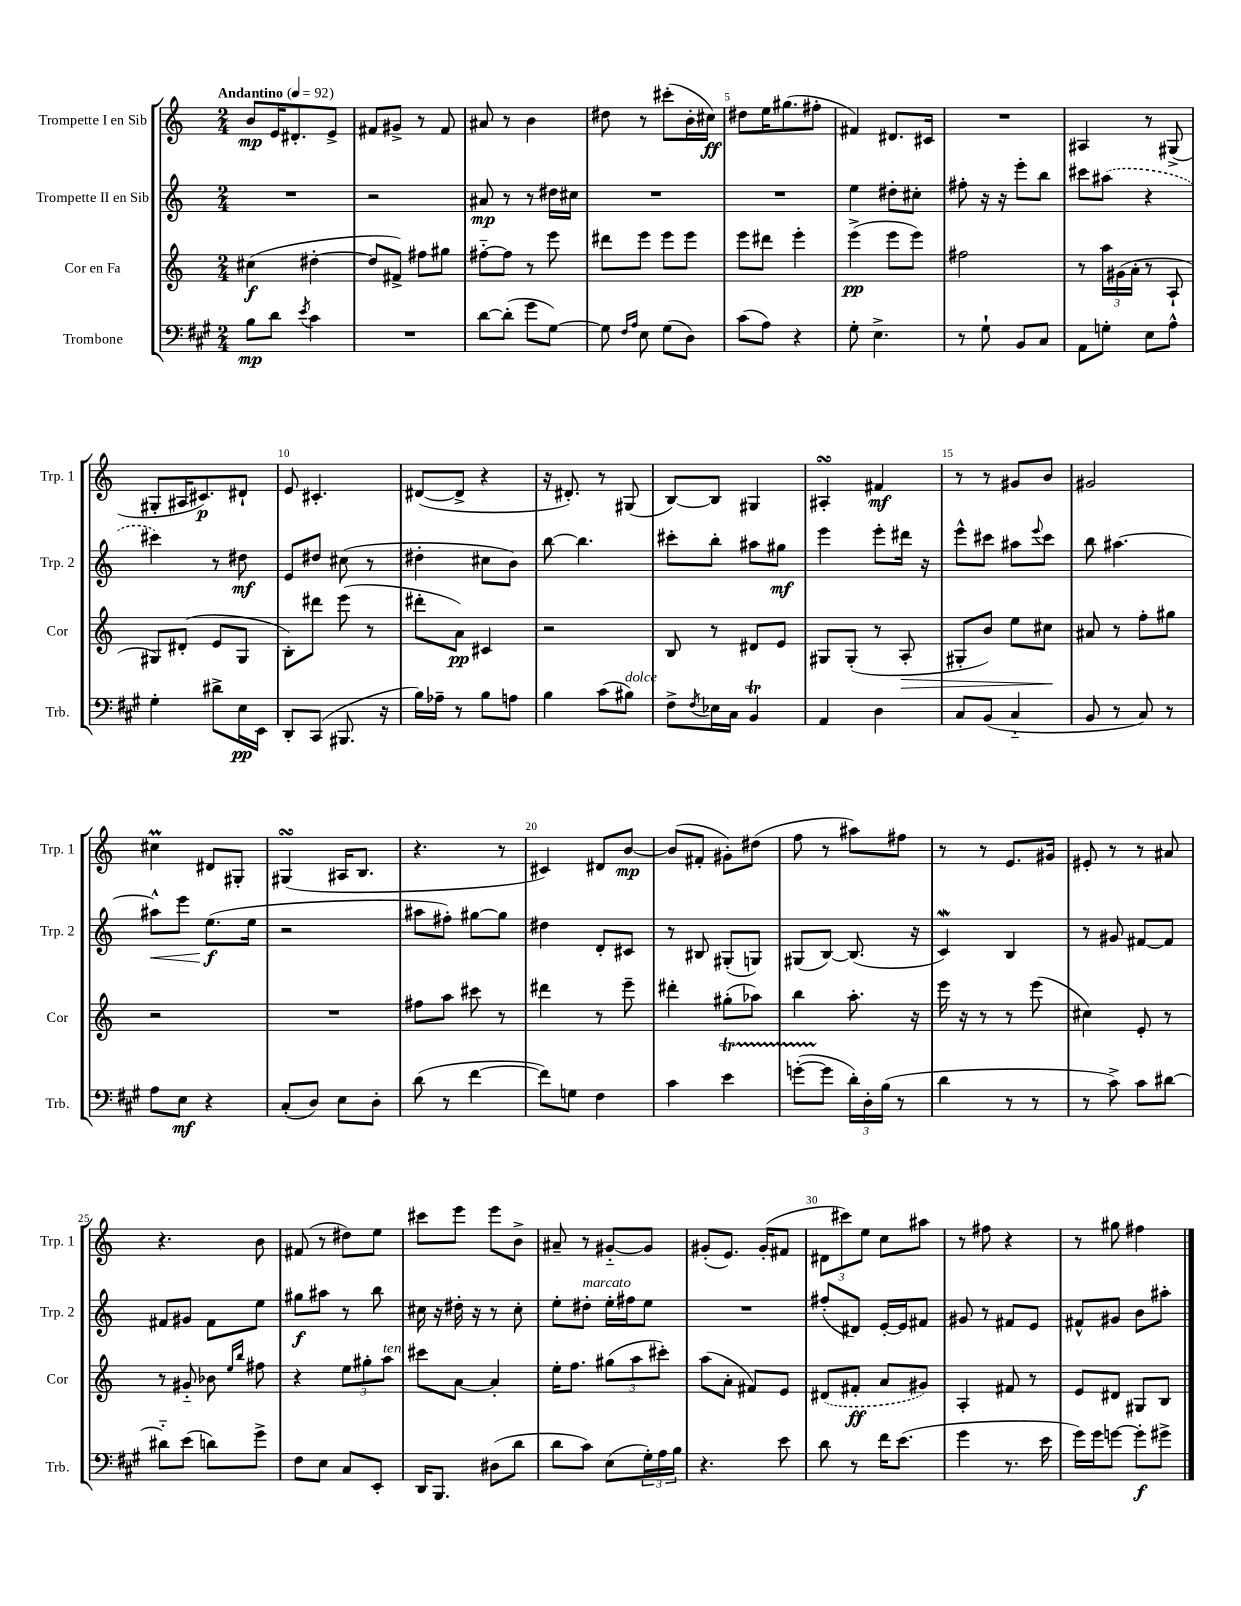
<<
\new StaffGroup <<
\new Staff = "s0" \with { instrumentName = "Trompette I en Sib" shortInstrumentName = "Trp. 1" } {
    \clef treble \key c \major \numericTimeSignature \time 2/4 \tempo "Andantino" 4 = 92
    b'8\mp e'16 dis'8.-. e'8-> |
    fis'8 gis'8-> r8 fis'8 |
    ais'8 r8 b'4 |
    dis''8 r8 cis'''8-.( b'16-. cis''16\ff) |
    dis''8 e''16 gis''8.( fis''8-. |
    fis'4) dis'8. cis'16 |
    R2 |
    ais4 r8 gis8->( |
    gis8-. ais16 cis'8.\p) dis'8-! |
    e'8 cis'4.-. |
    dis'8~( dis'8-> r4 |
    r16 dis'8.-.) r8 gis8( |
    b8~) b8 gis4 |
    ais4-.\turn fis'4\mf |
    r8 r8 gis'8 b'8 |
    gis'2 |
    cis''4\prall dis'8 gis8-. |
    gis4\turn( ais16 b8. |
    r4. r8 |
    cis'4) dis'8 b'8~\mp |
    b'8( fis'8-. gis'8-.) dis''8( |
    f''8 r8 ais''8) fis''8 |
    r8 r8 e'8. gis'16 |
    eis'8-. r8 r8 ais'8 |
    r4. b'8 |
    fis'8( r8 dis''8) e''8 |
    cis'''8 e'''8 e'''8 b'8-> |
    ais'8-- r8 gis'8~-_ gis'8 |
    gis'8-.( e'8.) gis'16-.( fis'8 |
    \tuplet 3/2 { dis'8 cis'''8) e''8 } c''8 ais''8 |
    r8 fis''8 r4 |
    r8 gis''8 fis''4 \bar "|." |
}
\new Staff = "s1" \with { instrumentName = "Trompette II en Sib" shortInstrumentName = "Trp. 2" } {
    \clef treble \key c \major \numericTimeSignature \time 2/4
    R2 |
    r2 |
    ais'8\mp r8 r8 dis''16 cis''16 |
    R2 |
    R2 |
    e''4 dis''8-. cis''8-. |
    fis''8-. r16 r16 e'''8-. b''8 |
    cis'''8 \once \slurDashed ais''8( r4 |
    cis'''4) r8 dis''8\mf |
    e'8 dis''8 cis''8( r8 |
    dis''4-. cis''8 b'8) |
    b''8~ b''4. |
    cis'''8-. b''8-. ais''8 gis''8\mf |
    e'''4 e'''8-. dis'''16 r16 |
    e'''8-^ cis'''8 ais''8 \appoggiatura { e'''8 } cis'''8 |
    b''8 ais''4.~ |
    ais''8-^\< e'''8 e''8.\f\!( e''16 |
    r2 |
    ais''8 fis''8-.) gis''8~ gis''8 |
    dis''4 d'8-. cis'8 |
    r8 bis8 gis8-.( g8) |
    gis8( b8~) b8.( r16 |
    c'4\mordent) b4 |
    r8 gis'8 fis'8~ fis'8 |
    fis'8 gis'8 fis'8 e''8 |
    gis''8\f ais''8 r8 b''8 |
    cis''16 r16 dis''16-. r16 r8 cis''8-. |
    e''8-. dis''8-.^\markup { \italic "marcato" } e''16-. fis''16 e''8 |
    R2 |
    fis''8-.( dis'8) e'16~-. e'16 fis'8 |
    gis'8 r8 fis'8 e'8 |
    fis'8-^ gis'8 b'8 ais''8-. \bar "|." |
}
\new Staff = "s2" \with { instrumentName = "Cor en Fa" shortInstrumentName = "Cor" } {
    \clef treble \key c \major \numericTimeSignature \time 2/4
    cis''4\f( dis''4~-. |
    dis''8 fis'8->) fis''8 gis''8 |
    fis''8~-_ fis''8 r8 e'''8 |
    dis'''8 e'''8 e'''8 e'''8 |
    e'''8 dis'''8 e'''4-. |
    e'''4->\pp( e'''8 e'''8) |
    fis''2 |
    r8 \tuplet 3/2 { a''16 gis'16( a'16-. } r8 a8-! |
    gis8) dis'8-.( e'8 gis8 |
    b8-.) dis'''8 e'''8( r8 |
    dis'''8-. a'8\pp) cis'4 |
    r2 |
    b8 r8 dis'8 e'8 |
    gis8 gis8-.( r8 a8-.\> |
    gis8-. b'8) e''8 cis''8\! |
    ais'8 r8 f''8-. gis''8 |
    r2 |
    R2 |
    fis''8 a''8 cis'''8 r8 |
    dis'''4 r8 e'''8-- |
    dis'''4-. gis''8-.( aes''8) |
    b''4 a''8.-. r16 |
    e'''16 r16 r8 r8 e'''8( |
    cis''4) e'8-. r8 |
    r8 gis'8-_ bes'8 \grace { e''16 b''16 } fis''8 |
    r4 \tuplet 3/2 { e''8 gis''8-. a''8^\markup { \italic "ten." } } |
    cis'''8 a'8~ a'4-. |
    e''16-. f''8. \tuplet 3/2 { gis''8( a''8 cis'''8-.) } |
    a''8( a'8-. fis'8) e'8 |
    \once \slurDashed dis'8( fis'8-.\ff a'8 gis'8) |
    a4-. fis'8 r8 |
    e'8 dis'8 gis8 b8 \bar "|." |
}
\new Staff = "s3" \with { instrumentName = "Trombone" shortInstrumentName = "Trb." } {
    \clef bass \key a \major \numericTimeSignature \time 2/4
    b8\mp d'8 \acciaccatura { e'8 } cis'4 |
    R2 |
    d'8~ d'8-.( gis'8 gis8~) |
    gis8 \grace { fis16 a16 } e8 gis8( d8) |
    cis'8( a8) r4 |
    gis8-. e4.-> |
    r8 gis8-! b,8 cis8 |
    a,8 g8-. e8 a8-^ |
    gis4-. dis'8-> e16\pp e,16 |
    d,8-. cis,8( bis,,8. r16 |
    b16) aes16-- r8 b8 a8 |
    b4 cis'8( bis8^\markup { \italic "dolce" }) |
    fis8-> \acciaccatura { fis8 } ees16 cis16 b,4\trill |
    a,4 d4 |
    cis8 b,8( cis4-_ |
    b,8 r8 cis8) r8 |
    a8 e8\mf r4 |
    cis8-.( d8) e8 d8-. |
    d'8( r8 fis'4~ |
    fis'8) g8 fis4 |
    cis'4 e'4\startTrillSpan |
    g'8~-.( g'8\stopTrillSpan \tuplet 3/2 { d'16-.) d16-. b16( } r8 |
    d'4 r8 r8 |
    r8 cis'8->) cis'8 dis'8~ |
    dis'8-_ e'8( d'8) gis'8-> |
    fis8 e8 cis8 e,8-. |
    d,16 b,,8. dis8( d'8 |
    d'8 cis'8) e8( \tuplet 3/2 { gis16-.) a16 b16 } |
    r4. e'8 |
    d'8 r8 fis'16 e'8.( |
    gis'4 r8. e'16 |
    gis'16) gis'16 g'8~ g'8-.\f gis'8-> \bar "|." |
}
>>
>>
\layout { \context { \Score \override BarNumber.break-visibility = ##(#f #t #t) barNumberVisibility = #(every-nth-bar-number-visible 5) } }
